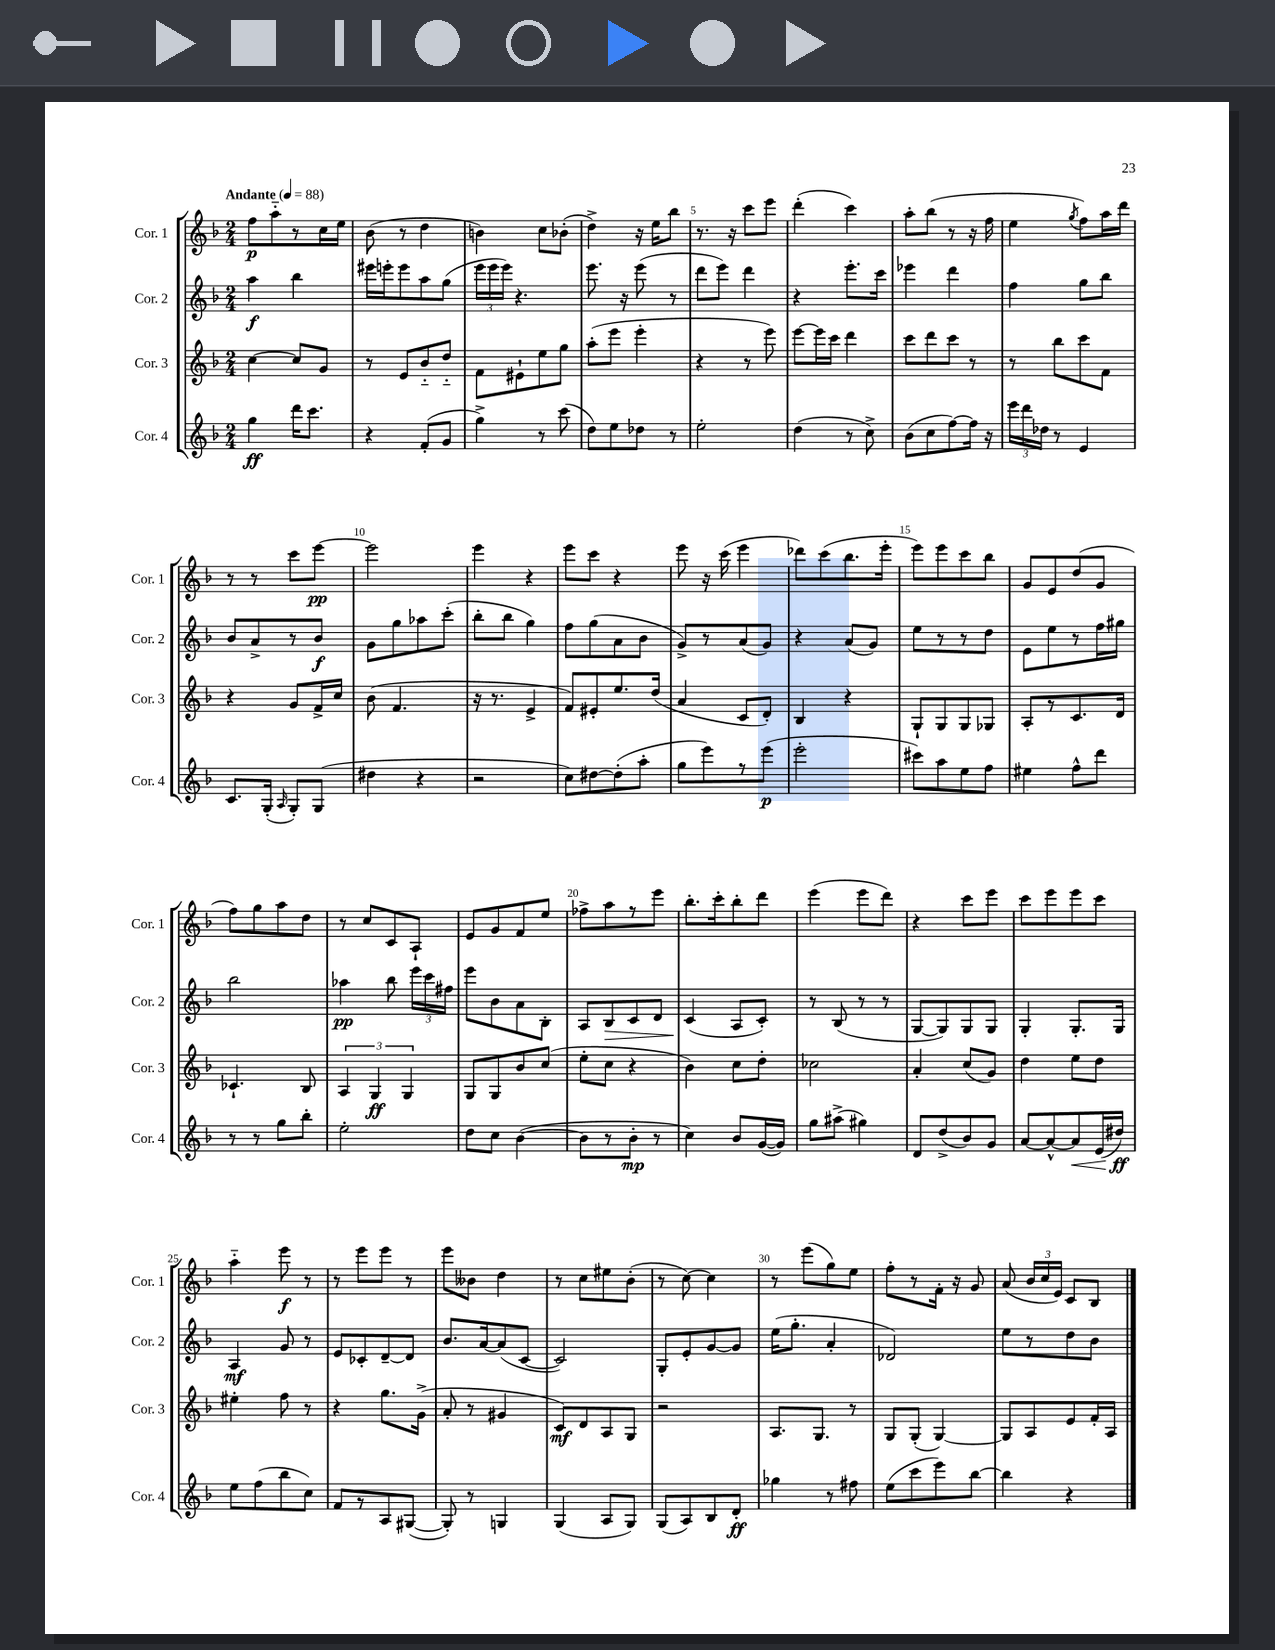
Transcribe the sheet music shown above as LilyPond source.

<<
\new StaffGroup <<
\new Staff = "s0" \with { instrumentName = "Cor. 1" shortInstrumentName = "Cor. 1" } {
    \clef treble \key f \major \numericTimeSignature \time 2/4 \tempo "Andante" 4 = 88
    \autoBeamOff f''8[\p a''8-_ r8 c''16 e''16] |
    bes'8( r8 d''4 |
    b'4) c''8[ bes'8]-.( |
    d''4->) r16 e''16[ bes''8] |
    r8. r16 c'''8[ e'''8] |
    d'''4-.( c'''4) |
    a''8[-. bes''8]( r8 r16 f''16 |
    e''4 \acciaccatura { g''8 } f''8[) a''16 d'''16] |
    r8 r8 c'''8[ e'''8]~\pp |
    e'''2 |
    e'''4 r4 |
    e'''8[ c'''8] r4 |
    e'''8 r16 c'''16( e'''4 |
    des'''8[) c'''8( bes''8. e'''16]-. |
    e'''8[) e'''8 c'''8 bes''8] |
    g'8[ e'8 d''8( g'8] |
    f''8[) g''8 a''8 d''8] |
    r8 c''8[ c'8 a8]-! |
    e'8[ g'8 f'8 e''8] |
    fes''8[-> a''8 r8 e'''8] |
    bes''8.[-. c'''16-. bes''8-. d'''8] |
    e'''4( e'''8[ d'''8]) |
    r4 c'''8[ e'''8] |
    c'''8[ e'''8 e'''8 c'''8] |
    a''4-_ e'''8\f r8 |
    r8 e'''8[ e'''8] r8 |
    e'''8[ beses'8] d''4 |
    r8 c''8[ eis''8 bes'8]-.( |
    r8 c''8~) c''4 |
    r8 e'''8[( g''8) e''8] |
    f''8[-. r8 f'16]-. r16 g'8 |
    a'8( \tuplet 3/2 { bes'16[ c''16 e'16]) } c'8[ bes8] \bar "|." |
}
\new Staff = "s1" \with { instrumentName = "Cor. 2" shortInstrumentName = "Cor. 2" } {
    \clef treble \key f \major \numericTimeSignature \time 2/4
    \autoBeamOff a''4\f bes''4 |
    eis'''16[ e'''16-. e'''8 a''8 g''8]( |
    \tuplet 3/2 { e'''16[ e'''16 e'''16]) } r4. |
    e'''8. r16 e'''8( r8 |
    d'''8[ e'''8]) d'''4 |
    r4 e'''8.[-. c'''16] |
    ees'''4 d'''4 |
    f''4 g''8[ bes''8] |
    bes'8[ a'8-> r8 bes'8]\f |
    g'8[ g''8 aes''8 c'''8]-.( |
    bes''8[-. bes''8] g''4) |
    f''8[ g''8( a'8 bes'8] |
    g'8[->) r8 a'8( g'8]) |
    r4 a'8[( g'8]) |
    e''8[ r8 r8 d''8] |
    e'8[ e''8 r8 f''16 gis''16] |
    bes''2 |
    aes''4\pp bes''8 \tuplet 3/2 { e'''16[ c'''16 fis''16] } |
    e'''8[ bes'8 a'8 bes8]-. |
    a8[ bes8\> c'8 d'8] |
    c'4\!( a8[ c'8]-.) |
    r8 bes8( r8 r8 |
    g8[~ g8) g8 g8] |
    g4-. g8.[-. g16] |
    a4\mf g'8 r8 |
    e'8[ ces'8-. d'8~-- d'8] |
    bes'8.[ a'16~ a'8( c'8]~ |
    c'2) |
    g8[-. e'8-. g'8~ g'8] |
    e''16[( g''8.]-. a'4-. |
    des'2) |
    e''8[ r8 d''8 bes'8] \bar "|." |
}
\new Staff = "s2" \with { instrumentName = "Cor. 3" shortInstrumentName = "Cor. 3" } {
    \clef treble \key f \major \numericTimeSignature \time 2/4
    \autoBeamOff c''4~ c''8[ g'8] |
    r8 e'8[ bes'8-_ d''8]-_ |
    f'8[ eis'8-! e''8 g''8] |
    a''8[-.( e'''8] e'''4-. |
    r4 r8 e'''8) |
    e'''8[~ e'''16 c'''16] d'''4 |
    c'''8[ d'''8 c'''8] r8 |
    r8 bes''8[ c'''8 f'8] |
    r4 g'8[ f'16-> c''16] |
    bes'8( f'4. |
    r16 r8. e'4-> |
    f'8[) eis'8-. e''8. d''16]( |
    a'4 c'8[ d'8]-.) |
    bes4 r4 |
    g8[-! g8 g8 ges8] |
    a8[-. r8 c'8. d'16] |
    ces'4.-! bes8 |
    \tuplet 3/2 { a4 g4\ff g4 } |
    g8[ g8 bes'8 c''8]( |
    e''8[-. c''8] r4 |
    bes'4) c''8[ d''8]-. |
    ces''2 |
    a'4-. c''8[( g'8]) |
    d''4 e''8[ d''8] |
    eis''4-. f''8 r8 |
    r4 g''8.[ g'16]->( |
    a'8-. r8 gis'4 |
    c'8[\mf) d'8 a8 g8] |
    r2 |
    a8.[ g8.] r8 |
    g8[ g8]-.( g4~) |
    g8[ a8 e'8 f'16-. a16] \bar "|." |
}
\new Staff = "s3" \with { instrumentName = "Cor. 4" shortInstrumentName = "Cor. 4" } {
    \clef treble \key f \major \numericTimeSignature \time 2/4
    \autoBeamOff g''4\ff d'''16[ c'''8.] |
    r4 f'8[-.( g'8] |
    g''4->) r8 c'''8( |
    d''8[) e''8 des''8] r8 |
    e''2-. |
    d''4( r8 c''8->) |
    bes'8[( c''8 f''8~) f''16] r16 |
    \tuplet 3/2 { e'''16[ d'''16 des''16] } r8 e'4 |
    c'8.[ g16]-.( \grace { a16 } g8[-.) g8]( |
    dis''4 r4 |
    r2 |
    c''8[) dis''8~ dis''8-.( a''8]-. |
    g''8[ e'''8) r8 e'''8]\p( |
    e'''2-. |
    cis'''8[) a''8 e''8 f''8] |
    eis''4 f''8[-^ d'''8] |
    r8 r8 g''8[ bes''8]-. |
    e''2-. |
    d''8[ c''8] bes'4~( |
    bes'8[ r8 bes'8]-.\mp r8 |
    c''4) bes'8[ g'16~( g'16]) |
    g''8[ ais''8]->( gis''4) |
    d'8[ d''8->( bes'8) g'8] |
    a'8[~ a'8~-^ a'8\< e'16( dis''16]\ff\!) |
    e''8[ f''8( bes''8 c''8]) |
    f'8[ r8 a8 gis8]~( |
    gis8-.) r8 g4 |
    g4( a8[ g8]) |
    g8[( a8) bes8 d'8]-.\ff |
    ges''4 r8 fis''8 |
    e''8[( c'''8 e'''8) bes''8]~ |
    bes''4 r4 \bar "|." |
}
>>
>>
\layout { \context { \Score \override BarNumber.break-visibility = ##(#f #t #t) barNumberVisibility = #(every-nth-bar-number-visible 5) } }
